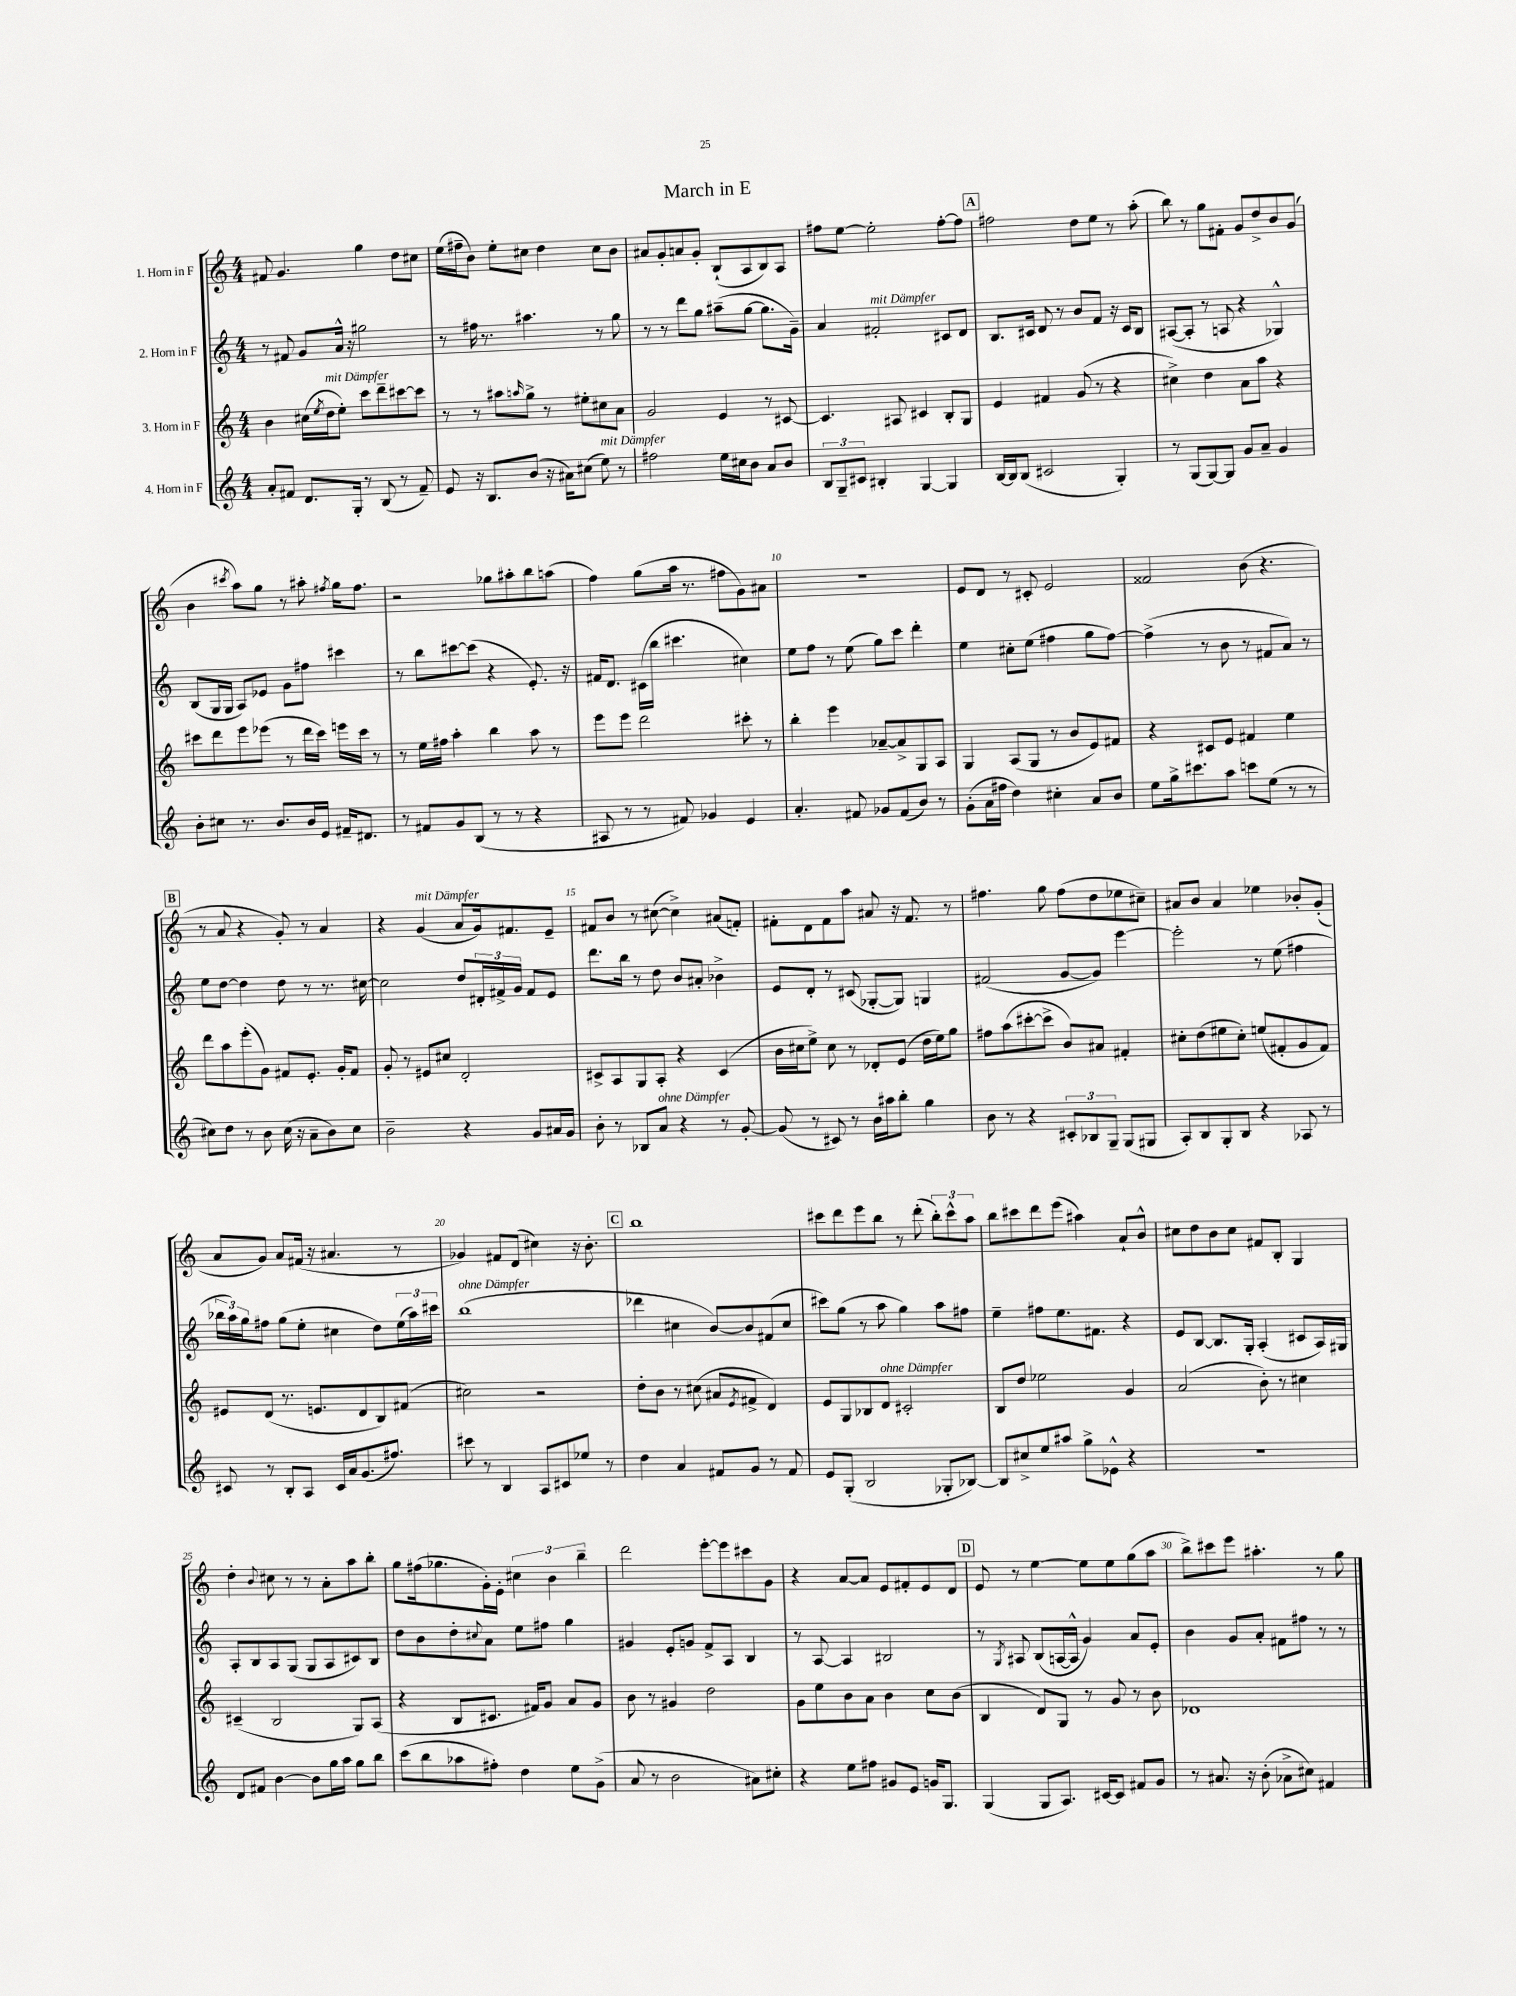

**kern	**kern	**kern	**kern
*staff4	*staff3	*staff2	*staff1
*clefG2	*clefG2	*clefG2	*clefG2
*k[]	*k[]	*k[]	*k[]
*M4/4	*M4/4	*M4/4	*M4/4
8a'/L	4b\	8r	8f#/
8f#/J	.	8f#/	4.g/
8.d/L	(16cc#\LL	8g/L	.
.	8qee/	.	.
.	16dd\J	.	.
.	8ee'\J)	16a^^/Jk	.
16G'/Jk	.	16r	.
8r	8ccc\L	2gg#\	4gg\
(8B/	8ddd~\	.	.
8r	[8ccc#\	.	8dd\L
8f#~/)	8ccc#\]J	.	8cc#\J
=	=	=	=
8e/	8r	8r	(16ee\LL
.	.	.	16ff#~\J
16r	8r	16ff#\	8b\J)
8.B/L	.	8.r	.
.	8aa#\L	.	8ee'\L
.	16qqaa/	.	.
(8b/J	8gg^\J	4.aa#\	8cc#\J
16r	8r	.	4dd\
16a#\LK)	.	.	.
(8cc#\J	8ee#'\L	.	.
8ee\)	8cc#\	8r	8cc#\L
8r	8a\J	8gg\	8b\J
=	=	=	=
2ff#\	2g/	8r	8a#/L
.	.	8r	8g'/
.	.	8ddd\L	8a/
.	.	8gg\J	8g'/J
16ee\LL	4e/	(8aa#~\L	(8B`/L
16cc#\J	.	.	.
8b\J	.	[8gg\J	8A/
8a/L	8r	8.gg\]L	8B/)
8b/J	[8c#/	.	8A/J
.	.	16g~\Jk)	.
=	=	=	=
12B/L	4.c#/]	4a/	8ff#\L
12G~/	.	.	.
.	.	.	[8ee\J
12c#/J	.	.	.
4B#'/	.	2f#'/	2ee'\]
.	8A#/	.	.
[4G/	4c#/	.	.
4G/]	8B'/L	8c#/L	[8ff#'\L
.	8G/J	8d/J	8ff#\]J
=	=	=	=
[16B/LL	4e/	8.B/L	2ff#\
16B/]J	.	.	.
(8B/J	.	.	.
.	.	16c#/Jk	.
2c#/	4f#/	8d/	.
.	.	8r	.
.	(8g/	8b/L	8dd\L
.	8r	8f/J	8ee\J
4G'/)	4r	16r	8r
.	.	16c#/LK	.
.	.	8B/J	(8aa'\
=	=	=	=
8r	4cc#^\)	([8A#/L	8bb\)
(8G/L	.	8A#'/]J	8r
[8G/)	4dd\	8r	8gg\L
8G/]J	.	8A/	8f#'\J
8g/L	8a\L	4r	8g/L
8a~/J	8aa\J	.	8dd^/
4g/	4r	4G-^^/)	8b/
.	.	.	(8g/J
=	=	=	=
8b'\L	8ccc#\L	(8B/L	4b\
8cc#\J	8ddd\	16G/L	.
.	.	16G/JJ	.
.	.	.	8qccc#/
8.r	8eee\	8A/L)	8aa\L)
.	(8eee-\J	8e-/J	8gg\J
8.b/L	.	.	.
.	8r	8g\L	8r
16b/L	16ddd\LL	8ff#\J	8aa#'\
16e/JJ	16ccc#\JJ)	.	.
.	.	.	8qff#/
16f#~/LK	16eee\LL	4ccc#\	16gg\LK
8.d#/J	16ccc#\JJ	.	8.ff#\J
.	8r	.	.
=	=	=	=
8r	8r	8r	2r
8f#/L	16ee\LL	8bb\L	.
.	16ff#\JJ	.	.
8g/	4aa'\	[8ccc#\	.
(8B/J	.	(8ccc#\]J	.
8r	4bb\	4r	8gg-\L
8r	.	.	8aa#'\
4r	8aa\	8.e'/)	8bb\
.	8r	.	(8aa\J
.	.	16r	.
=	=	=	=
8A#/	8eee\L	16f#/LK	4ff\)
.	.	8.d/J	.
8r	8eee\J	.	.
8r	2ddd\	(16c#\LL	(8gg\L
.	.	16bb\JJ	.
8f#/)	.	4.ccc#\	16aa\Jk
.	.	.	8.r
4g-/	.	.	.
.	.	.	8ff#\L
4e/	8ccc#'\	4cc#\)	8g\)
.	8r	.	8a#\J
=	=	=	=
4.a'/	4bb'\	8ee\L	1r
.	.	8ff\J	.
.	4eee\	8r	.
8f#/	.	(8ee\	.
8g-/L	[8a-~/L	8gg\L)	.
(8f#/	8a-^/]	8ccc\J	.
8b/J)	8G/	4ddd'\	.
8r	8A/J	.	.
=	=	=	=
(8g'\L	4G/	4ee\	8e/L
16a\L	.	.	8d/J
16ff#\JJ	.	.	.
4dd\)	(8A/L	8cc#'\L	8r
.	8G/J	(8ee\J	8c#'/
4cc#'\	8r	4ff#\	2e/
.	8b/L	.	.
8a/L	8e/)	8gg\L	.
8b/J	8f#/J	[8ff#\J)	.
=	=	=	=
8ee\L	4r	(4ff#^\]	2f##/
16gg^\k	.	.	.
8.ccc#\	.	.	.
.	8c#/L	8r	.
8aa\J	8e/J	8b\	.
8ccc\L	4f#/	8r	(8b\
(8ee\J	.	8f#/L	4.r
8r	4ee\	8a/J)	.
8r	.	8r	.
=	=	=	=
8cc#\L)	8ddd\L	8ee\L	8r
8dd\J	8aa\	[8dd\J	8a/
8r	(8eee'\	4dd\]	4r
8b\	8g\J)	.	.
(16cc#\	8f#/L	8dd\	8g'/)
16r	.	.	.
8a~\L	8.e'/J	8r	8r
8b\)	.	8.r	4a/
.	16g'/LK	.	.
8cc#\J	8f#/J	.	.
.	.	[16cc#\	.
=	=	=	=
2b~\	8g'/	2cc#\]	4r
.	8r	.	.
.	8e#/L	.	(4g/
.	8cc#/J	.	.
4r	2d'/	8dd/L	8a/L
.	.	24d#'/L	16g/k)
.	.	24f#^/	.
.	.	.	8.f#/
.	.	24g/JJ	.
8g/L	.	8f#/L	.
16a#/L	.	8e/J	8e~/J
16g/JJ	.	.	.
=	=	=	=
8b'\	8c#^/L	8.ddd\L	8f#/L
8r	8A/	.	8b/J
.	.	16bb\Jk	.
8B-/L	8G/	8r	8r
8a/J	8A'/J	8dd\	([8cc#\
4r	4r	8b/L	4cc#^\])
.	.	8a#'/J	.
8r	(4c#/	4b-^\	(8a#/L
[8g'/	.	.	8f'/J)
=	=	=	=
(8g/]	16b\LL	8e/L	8f#'\L
.	16cc#\J	.	.
8r	8ee^\J)	8d'/J	8d\
8c#/)	8cc#\	8r	8f#\
8r	8r	(8c#/	8aa\J
16b\LL	8d-'/L	[8G-'/L	8a#/
16aa#\J	.	.	.
8bb'\J	(8e/J	8G-/]J)	16r
.	.	.	8.f#/
4gg\	16dd\LL	4G/	.
.	16ee\J)	.	.
.	8gg\J	.	8r
=	=	=	=
8b\	8ff#\L	(2f#/	4.ff#\
8r	(8aa\	.	.
4r	[8ccc#'\	.	.
.	8ccc#^\]J	.	8gg\
12c#'/L	8b/L)	[8g/L	(8ff#\L
12B-/	.	.	.
.	8a#/J	8g/]J)	8dd\
12G~/J	.	.	.
(8G/L	4f#'/	[4eee\	8ee-\
8G#/J	.	.	8cc#~\J)
=	=	=	=
8A'/L)	8cc#'\L	2eee'\]	8a#/L
8B/	(8dd\	.	8b/J
8G'/	8ee#\	.	4a#/
8B/J	8cc#'\J)	.	.
4r	(8ee/L	8r	4ee-\
.	8f#'/	(8ee\	.
8A-/	8g/	4ff#\	8b-'/L
8r	8f#/J)	.	(8g'/J
=	=	=	=
8c#/	8e#/L	24bb-\LL	8a/L
.	.	24aa\)	.
.	.	24gg\J	.
8r	(8d/J	8ff#\J	8g/J)
8B'/L	8.r	(8gg\L	8a/L
8A/J	.	8ee'\J	(16f#/Jk
.	8.e/L	.	16r
16c#/LL	.	4cc#\	4.a#/
16a/J	.	.	.
(8.g/	8d/	.	.
.	8B/)	8dd\L)	.
8.ff#/J)	.	.	.
.	(8f#/J	(24ee\L	8r
.	.	24aa\)	.
.	.	24ccc#\JJ	.
=	=	=	=
8ccc#\	2cc#\)	(1bb	4g-/)
8r	.	.	.
4B/	.	.	8f#/L
.	.	.	(8d/J
8A/L	2r	.	4cc#\)
8c#/	.	.	.
8ee-/J	.	.	16r
.	.	.	8.b'\
8r	.	.	.
=	=	=	=
4dd\	8dd'\L	4ddd-\	1bb
.	8b\J	.	.
4a/	8r	4cc#\	.
.	(8cc#\	.	.
8f#/L	8a#/L	[8b/L)	.
.	8qe/	.	.
8g/J	8f#^/J	8b/]	.
8r	4d/)	(8f#/	.
8f#/	.	8cc#/J	.
=	=	=	=
8e/L	8e/L	8ccc#\L)	8ccc#\L
(8G'/J	8G/	(8gg\J	8ddd\
2B/	8B-/	8r	8eee\
.	8d/J	8aa\	8bb\J
.	2c#'/	4gg\)	8r
.	.	.	(8ddd'\
8G-'/L	.	8aa\L	12bb'\L)
.	.	.	12ccc#^^\
[8B-/J)	.	8ff#\J	.
.	.	.	12aa\J
=	=	=	=
8B-/]L	8B/L	4ee~\	8bb\L
8cc#^/	8dd/J	.	8ccc#\
8ee/	2ee-\	8ff#\L	8ddd\
8aa#/J	.	8.ee\	(8eee\J
8gg^\L	.	.	4aa#\)
.	.	8.f#\J	.
8e-^^\J	.	.	.
4r	4g/	4r	8a`/L
.	.	.	8b^^/J
=	=	=	=
1r	(2a/	8e/L	8cc#\L
.	.	[8B/J	8dd\
.	.	8.B/]L	8b\
.	.	.	8cc#\J
.	.	16G'/Jk	.
.	8b'\)	(4A'/	8f#/L
.	8r	.	8B'/J
.	4cc#\	8c#/L	4G/
.	.	16A/L)	.
.	.	16G#/JJ	.
=	=	=	=
8d/L	(4c#~/	8A'/L	4dd'\
8f#/J	.	8B/	.
.	.	.	8qqb/
[4b\	2B/	8A/	8cc#\
.	.	(8G/J	8r
8b\]L	.	8G/L	8r
16gg\L	.	8A/	8a'\L
16aa\JJ	.	.	.
8gg\L	8G/L)	8c#/)	8aa\
8bb\J	(8A/J	8B/J	8bb'\J
=	=	=	=
(8ccc\L	4r	8dd\L	8gg\L
8bb\	.	8b\	(16ff#\k
.	.	.	8.gg-\
8aa-\	8B/L	8dd'\	.
.	.	8qqcc#/	.
8ff#'\J)	8.c#/J	8a\J	16g'\L)
.	.	.	16e'\JJ
4dd\	.	8ee\L	6cc#\
.	16f#/LK)	.	.
.	8g/J	8ff#\J	.
.	.	.	6b\
8ee\L	8a/L	4gg\	.
.	.	.	6bb~\
(8g^\J	8g/J	.	.
=	=	=	=
8a/	8b\	4g#/	2ddd\
8r	8r	.	.
2b\	4g#/	8e'/L	.
.	.	8g/J	.
.	2dd\	8f^/L	[8eee'\L
.	.	8A/J	8eee\]
8a#\L)	.	4B/	8ccc#\
8cc#'\J	.	.	8g\J
=	=	=	=
4r	8g\L	8r	4r
.	8ee\	[8A/	.
8ee\L	8b\	4A/]	[8a/L
8ff#\J	8a\J	.	8a/]J
8g#/L	4b\	2B#/	8e/L
8e/J	.	.	8f#'/
16g/LK	8cc\L	.	8e/
8.G/J	.	.	.
.	(8b\J	.	8d/J
=	=	=	=
(4G/	4B/	8r	8e/
.	.	8qG/	.
.	.	8A#/	8r
8G/L	8d/L)	(8B/L	[4ee\
8.A/J)	8G/J	[16A/L	.
.	.	16A^^/]JJ	.
.	8r	4g/)	8ee\]L
[16c#/LK	.	.	.
8c#/]J	8g/	.	8ee\
8f#/L	8r	8a/L	(8gg\
8g/J	8b\	8e'/J	8aa\J
=	=	=	=
8r	1d-	4b\	8bb^\L)
8.a#/	.	.	8ccc#\
.	.	8g/L	8eee\J
16r	.	.	.
(8b'\	.	8a'/J	4.aa#'\
8a-^\L	.	8f#\L	.
8cc#\J)	.	8ff#\J	.
4f#/	.	8r	8r
.	.	8r	8gg\
==	==	==	==
*-	*-	*-	*-
